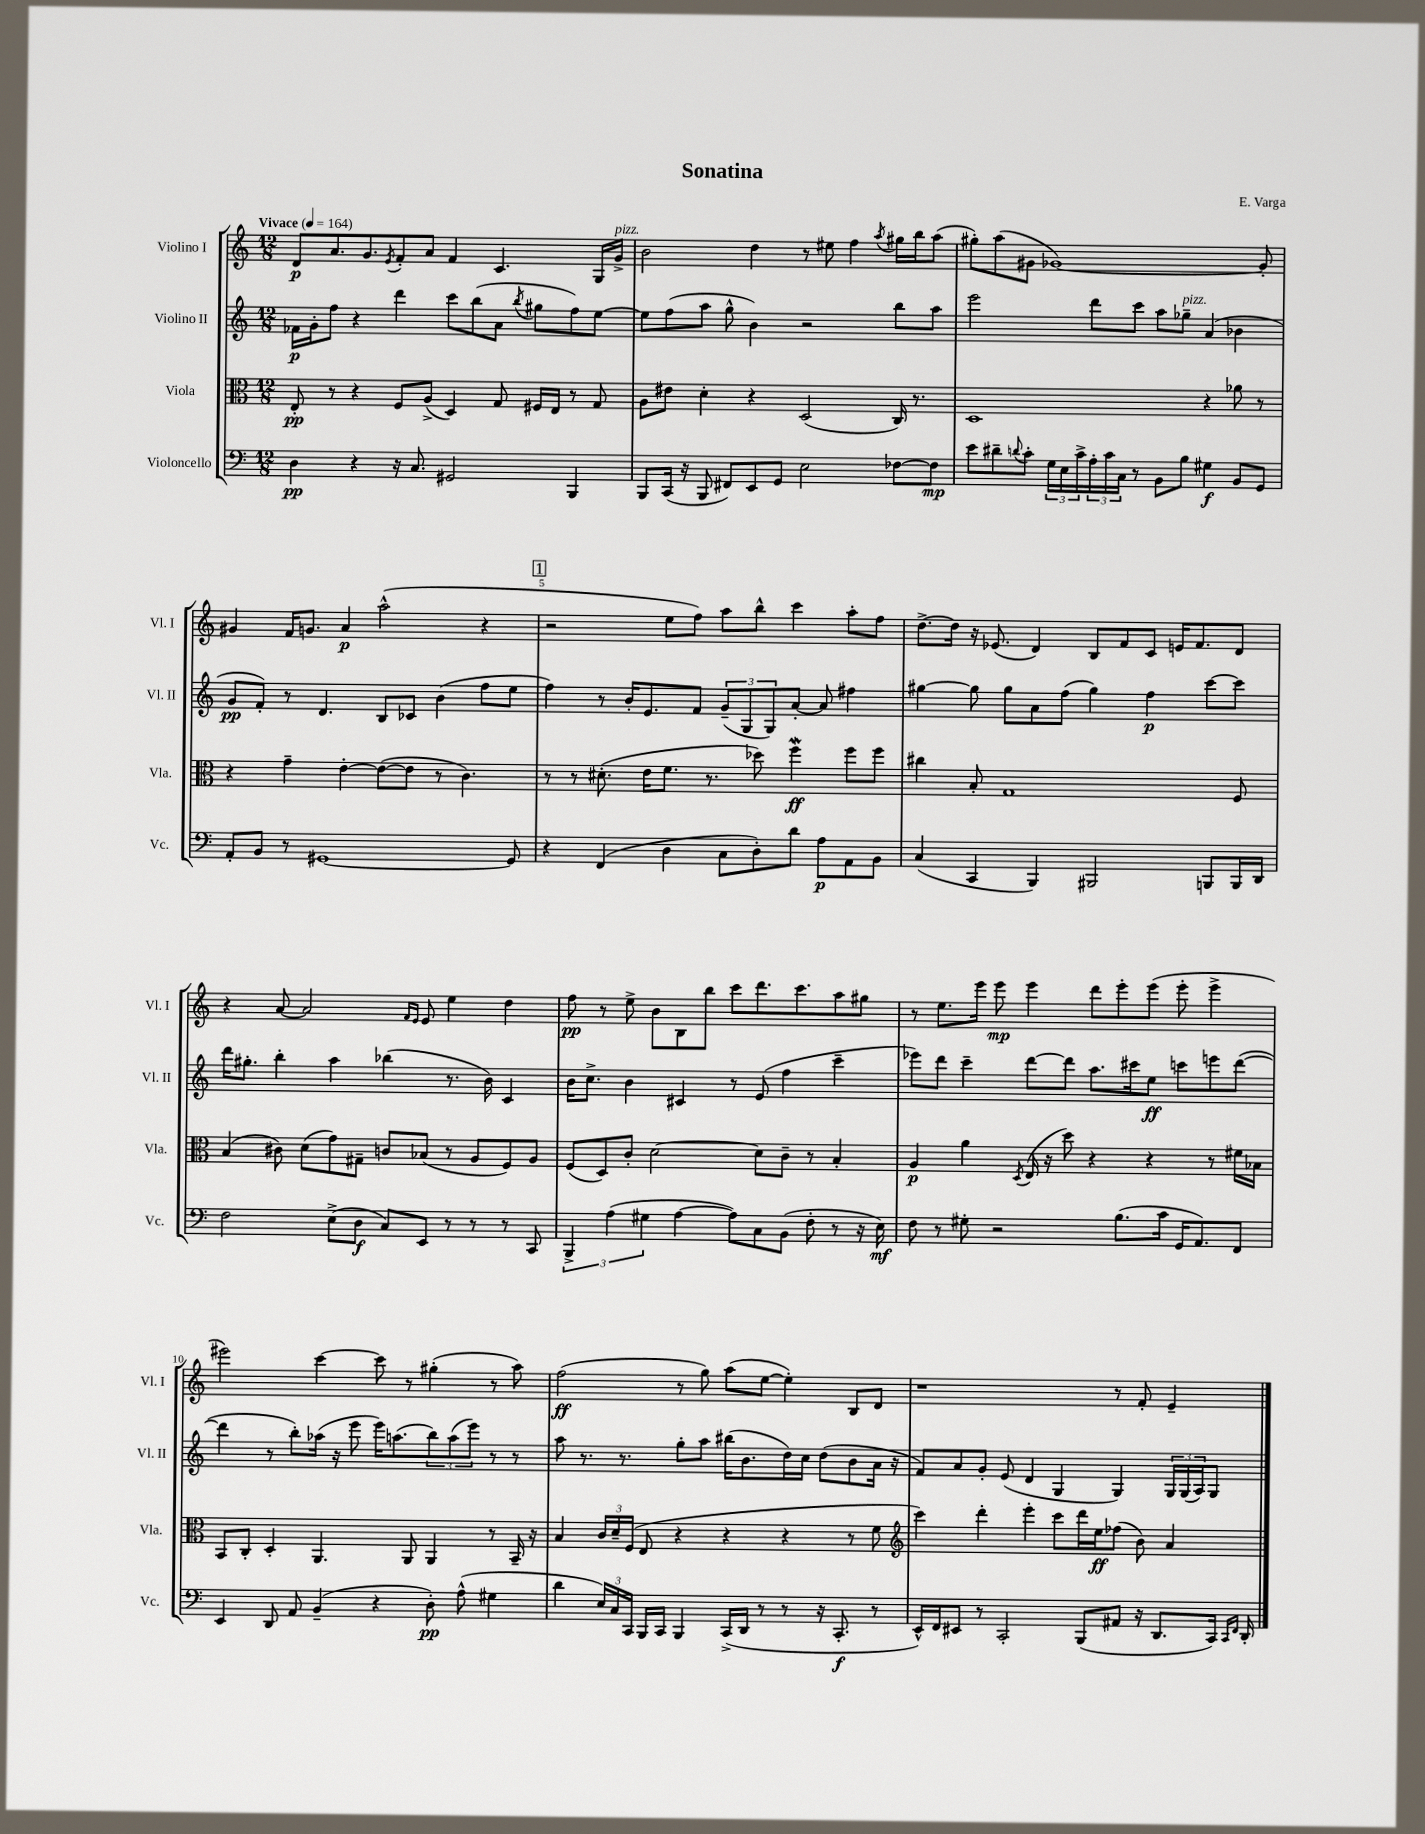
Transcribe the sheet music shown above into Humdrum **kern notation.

**kern	**dynam	**kern	**dynam	**kern	**dynam	**kern	**dynam
*part4	*part4	*part3	*part3	*part2	*part2	*part1	*part1
*staff4	*staff4	*staff3	*staff3	*staff2	*staff2	*staff1	*staff1
*I"Violoncello	*	*I"Viola	*	*I"Violino II	*	*I"Violino I	*
*I'Vc.	*	*I'Vla.	*	*I'Vl. II	*	*I'Vl. I	*
*clefF4	*	*clefC3	*	*clefG2	*	*clefG2	*
*k[]	*	*k[]	*	*k[]	*	*k[]	*
*M12/8	*	*M12/8	*	*M12/8	*	*M12/8	*
*MM164	*	*MM164	*	*MM164	*	*MM164	*
=1	=1	=1	=1	=1	=1	=1	=1
!	!	!	!	!	!	!LO:TX:a:B:t=Vivace	!
4D\	pp	8E'/	pp	16f-X\LL	p	8d/L	p
.	.	.	.	16g'\J	.	.	.
.	.	8r	.	8ff\J	.	8.a/	.
4r	.	4r	.	4r	.	.	.
.	.	.	.	.	.	8.g/	.
.	.	.	.	.	.	8qe/	.
16r	.	8F/L	.	4ddd\	.	8f'/	.
8.C/	.	.	.	.	.	.	.
.	.	(8A^/J	.	.	.	8a/J	.
2GG#X/	.	4D/)	.	8ccc\L	.	4f/	.
.	.	.	.	(8bb\	.	.	.
.	.	8G/	.	8a\J	.	4.c/	.
.	.	.	.	8qbb/	.	.	.
.	.	16F#X/LL	.	8gg#X\L	.	.	.
.	.	16E/JJ	.	.	.	.	.
4BBB/	.	8r	.	8ff\)	.	.	.
.	.	8G/	.	[8ee\J	.	16G/LL	.
!	!	!	!	!	!	!LO:TX:a:i:t=pizz.	!
.	.	.	.	.	.	16g^/JJ	.
=2	=2	=2	=2	=2	=2	=2	=2
8BBB/L	.	8A\L	.	8ee\L]	.	2b\	.
(16CC/Jk	.	8e#X\J	.	(8ff\	.	.	.
16r	.	.	.	.	.	.	.
8BBB/	.	4d'\	.	8aa\J	.	.	.
8FF#X/L)	.	.	.	8gg^^\	.	.	.
8EE/	.	4r	.	4b\)	.	4dd\	.
8GG/J	.	.	.	.	.	.	.
2E\	.	(2D/	.	2r	.	8r	.
.	.	.	.	.	.	8ee#X\	.
.	.	.	.	.	.	4ff\	.
.	.	.	.	.	.	8qaa/	.
[8F-X\L	.	16C/)	.	8bb\L	.	16gg#X\LL	.
.	.	8.r	.	.	.	16bb\J	.
8F-\J]	mp	.	.	8aa\J	.	(8aa\J	.
=3	=3	=3	=3	=3	=3	=3	=3
8e\L	.	1D	.	2eee\	.	8gg#X'\L)	.
8d#X~\	.	.	.	.	.	(8aa\	.
8qqdn/	.	.	.	.	.	.	.
8c'\J	.	.	.	.	.	8g#X\J	.
24G\LL	.	.	.	.	.	[1g-X)	.
24E\	.	.	.	.	.	.	.
24c^\	.	.	.	.	.	.	.
24A'\	.	.	.	8ddd\L	.	.	.
24c\	.	.	.	.	.	.	.
24C\JJ	.	.	.	.	.	.	.
8r	.	.	.	8ccc\J	.	.	.
8BB\L	.	.	.	8aa\L	.	.	.
!	!	!	!	!LO:TX:a:i:t=pizz.	!	!	!
8B\J	.	.	.	8gg-X~\J	.	.	.
4G#X\	f	4r	.	(4a/	.	.	.
8BB/L	.	8a-X\	.	4b-X\	.	.	.
8GG/J	.	8r	.	.	.	8g-'/]	.
!!LO:LB:g=z
=4	=4	=4	=4	=4	=4	=4	=4
8AA'/L	.	4r	.	8g/L	pp	4g#X/	.
8BB/J	.	.	.	8f'/J)	.	.	.
8r	.	4g~\	.	8r	.	16f/KL	.
.	.	.	.	.	.	8.gn/J	.
[1GG#X	.	.	.	4.d/	.	.	.
.	.	[4e'\	.	.	.	4a/	p
.	.	(8e\L_	.	8B/L	.	(2aa^^\	.
.	.	8e\J]	.	8c-X/J	.	.	.
.	.	8r	.	(4b\	.	.	.
.	.	4.c\)	.	.	.	.	.
.	.	.	.	8ff\L	.	4r	.
8GG#/]	.	.	.	8ee\J	.	.	.
!!LO:REH:place=s1:t=1
=5	=5	=5	=5	=5	=5	=5	=5
4r	.	8r	.	4ff\)	.	2r	.
.	.	8r	.	.	.	.	.
(4FF/	.	(8.d#X'\	.	8r	.	.	.
.	.	.	.	16b'/KL	.	.	.
.	.	16e\KL	.	8.e/	.	.	.
4D\	.	8.f\J	.	.	.	8ee\L	.
.	.	.	.	8f/J	.	8ff\J)	.
.	.	8.r	.	.	.	.	.
8C\L	.	.	.	(12g~/L	.	8aa\L	.
.	.	.	.	12G/	.	.	.
8D'\)	.	8dd-X\)	.	.	.	8bb^^\J	.
.	.	.	.	12G/)	.	.	.
8d\J	.	4ffw\	ff	[8a'/J	.	4ccc\	.
8A\L	p	.	.	8a/]	.	.	.
8AA\	.	8ff\L	.	4ff#X\	.	8aa'\L	.
8BB\J	.	8ff\J	.	.	.	8ff\J	.
=6	=6	=6	=6	=6	=6	=6	=6
(4C/	.	4cc#X\	.	[4gg#X\	.	[8.dd^\L	.
.	.	.	.	.	.	16dd\Jk]	.
4CC/	.	8B'/	.	8gg#\]	.	16r	.
.	.	.	.	.	.	(8.e-X/	.
.	.	1G	.	8gg#\L	.	.	.
4BBB/)	.	.	.	8a\	.	4d/)	.
.	.	.	.	(8ff\J	.	.	.
2BBB#X/	.	.	.	4gg#\)	.	8B/L	.
.	.	.	.	.	.	8f/	.
.	.	.	.	4ff\	p	8c/J	.
.	.	.	.	.	.	16en/KL	.
.	.	.	.	.	.	8.f/	.
8BBBn/L	.	.	.	[8ccc\L	.	.	.
16BBB/L	.	8F/	.	8ccc\J]	.	8d/J	.
16DD/JJ	.	.	.	.	.	.	.
!!LO:LB:g=z
=7	=7	=7	=7	=7	=7	=7	=7
2F\	.	(4B/	.	16ddd\KL	.	4r	.
.	.	.	.	8.gg#X'\J	.	.	.
.	.	8c#X\)	.	4bb'\	.	[8a/	.
.	.	(8d\L	.	.	.	2a/]	.
(8E^\L	.	8g\)	.	4aa\	.	.	.
8D\J	f	8G#X~\J	.	.	.	.	.
8C/L)	.	8cn/L	.	(4bb-X\	.	.	.
.	.	.	.	.	.	16qqf/LL	.
.	.	.	.	.	.	16qqe/JJ	.
8EE/J	.	(8B-X/J	.	.	.	8e/	.
8r	.	8r	.	8.r	.	4ee\	.
8r	.	8A/L	.	.	.	.	.
.	.	.	.	16b\)	.	.	.
8r	.	8F/)	.	4c/	.	4dd\	.
8CC/	.	8A/J	.	.	.	.	.
=8	=8	=8	=8	=8	=8	=8	=8
6BBB^/	.	(8F/L	.	16b\KL	.	8ff\	pp
.	.	.	.	8.cc^\J	.	.	.
.	.	8D/)	.	.	.	8r	.
(6A\	.	.	.	.	.	.	.
.	.	8c'/J	.	4b\	.	8ee^\	.
6G#X\	.	.	.	.	.	.	.
.	.	[2d\	.	.	.	8b\L	.
[4A\	.	.	.	4c#X/	.	8B\	.
.	.	.	.	.	.	8bb\J	.
8A\L])	.	.	.	8r	.	8ccc\L	.
8C\	.	8d\L]	.	(8e/	.	8.ddd\	.
(8BB\J	.	8c~\J	.	4ff\	.	.	.
.	.	.	.	.	.	8.ccc\	.
8F'\	.	8r	.	.	.	.	.
8r	.	4B'/	.	4ccc~\	.	8aa\	.
16r	.	.	.	.	.	8gg#X\J	.
16E\)	mf	.	.	.	.	.	.
=9	=9	=9	=9	=9	=9	=9	=9
8F\	.	4A/	p	8eee-X\L)	.	8r	.
8r	.	.	.	8ddd\J	.	8.ee\L	.
8G#X'\	.	4a\	.	4ccc~\	.	.	.
.	.	.	.	.	.	16eee\Jk	.
2r	.	.	.	.	.	8eee\	mp
.	.	8qD/	.	.	.	.	.
.	.	(16E/	.	[8ddd\L	.	4eee\	.
.	.	16r	.	.	.	.	.
.	.	8dd\)	.	8ddd\J]	.	.	.
.	.	4r	.	8.aa\L	.	8ddd\L	.
(8.B\L	.	.	.	.	.	8eee'\	.
.	.	.	.	16ccc#X\k	.	.	.
.	.	4r	.	8ee\J	ff	(8eee\J	.
16c\Jk	.	.	.	.	.	.	.
16GG/KL	.	.	.	8cccn\L	.	8eee'\	.
8.AA/)	.	.	.	.	.	.	.
.	.	8r	.	8eeen\	.	4eee^\	.
8FF/J	.	16f#X\LL	.	([8ddd\J	.	.	.
.	.	16B-X\JJ	.	.	.	.	.
!!LO:LB:g=z
=10	=10	=10	=10	=10	=10	=10	=10
4EE/	.	8BB/L	.	4ddd\]	.	2eee#X\)	.
.	.	8C'/J	.	.	.	.	.
8DD/	.	4D'/	.	8r	.	.	.
8AA/	.	.	.	8bb'\L)	.	.	.
(4BB~/	.	4.AA/	.	(16aa-X\Jk	.	[4ccc\	.
.	.	.	.	16r	.	.	.
.	.	.	.	8eee\	.	.	.
4r	.	.	.	16eee\KL)	.	8ccc\]	.
.	.	.	.	(8.aan\	.	.	.
.	.	8AA/	.	.	.	8r	.
8D'\)	pp	4AA/	.	12bb\)	.	(4gg#X'\	.
.	.	.	.	(12aa\	.	.	.
(8A^^\	.	.	.	.	.	.	.
.	.	.	.	12eee\J)	.	.	.
4G#X\	.	8r	.	8r	.	8r	.
.	.	16BB~/	.	8r	.	8aa\)	.
.	.	16r	.	.	.	.	.
=11	=11	=11	=11	=11	=11	=11	=11
4d\	.	4B/	.	8aa\	.	(2ff\	ff
.	.	.	.	8.r	.	.	.
24E/LL)	.	24c/LL	.	.	.	.	.
24C/	.	24d~/	.	.	.	.	.
.	.	.	.	8.r	.	.	.
24CC/JJ	.	(24F/JJ	.	.	.	.	.
16BBB/LL	.	8E/	.	.	.	.	.
16CC/JJ	.	.	.	.	.	.	.
4BBB/	.	4r	.	8gg'\L	.	8r	.
.	.	.	.	8aa\J	.	8gg\)	.
(16CC^/LL	.	4r	.	(16bb#X\KL	.	(8aa\L	.
16DD/JJ	.	.	.	8.b\	.	.	.
8r	.	.	.	.	.	[8ee\J	.
8r	.	4r	.	16dd\L)	.	4ee'\])	.
.	.	.	.	16cc\JJ	.	.	.
16r	.	.	.	(8dd\L	.	.	.
8.CC'/	f	.	.	.	.	.	.
.	.	8r	.	8b\	.	8B/L	.
8r	.	8f\	.	16a\Jk	.	8d/J	.
.	.	.	.	16r	.	.	.
=12	=12	=12	=12	=12	=12	=12	=12
*	*	*clefG2	*	*	*	*	*
16EE^^/LL)	.	4ccc\)	.	8f/L)	.	1r	.
16FF/J	.	.	.	.	.	.	.
8EE#X/J	.	.	.	8a/	.	.	.
8r	.	4ddd'\	.	8g'/J	.	.	.
2CC'/	.	.	.	(8e/	.	.	.
.	.	4eee'\	.	4d/	.	.	.
.	.	8ccc\L	.	4G/	.	.	.
(8BBB/L	.	16ddd\L	.	.	.	.	.
.	.	16ee\J	ff	.	.	.	.
8AA#X/J	.	(8ff-X\J	.	4G/)	.	8r	.
16r	.	8b\)	.	.	.	8f'/	.
8.DD/L	.	.	.	.	.	.	.
.	.	4a/	.	24G/LL	.	4e~/	.
.	.	.	.	(24G/	.	.	.
.	.	.	.	24A/J)	.	.	.
16CC/Jk)	.	.	.	8G/J	.	.	.
16qqCC/LL	.	.	.	.	.	.	.
16qqFF/JJ	.	.	.	.	.	.	.
16DD'/	.	.	.	.	.	.	.
==	==	==	==	==	==	==	==
*-	*-	*-	*-	*-	*-	*-	*-
